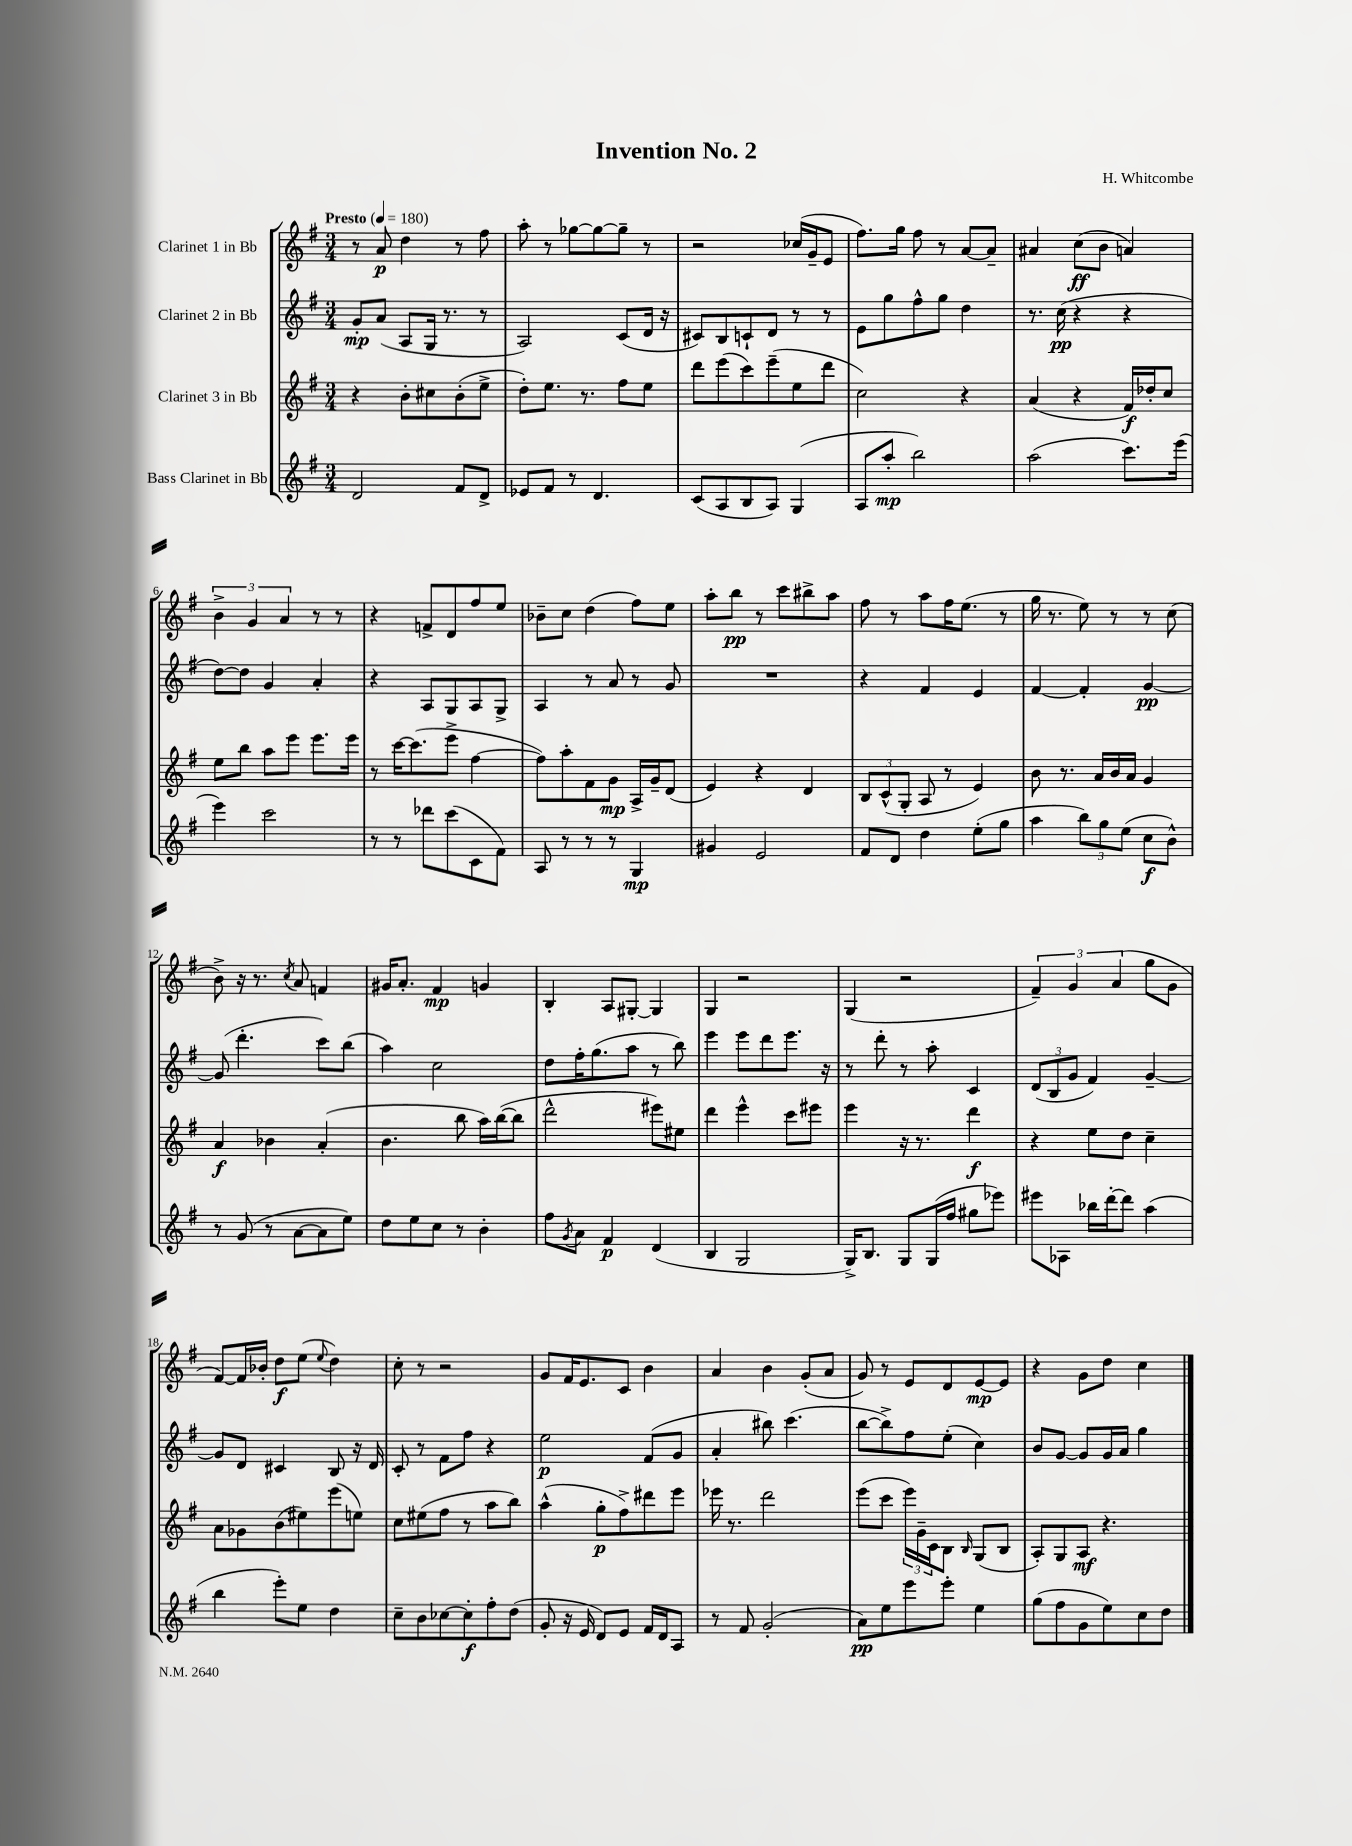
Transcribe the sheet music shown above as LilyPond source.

\header { title = "Invention No. 2" composer = "H. Whitcombe" }
<<
\new StaffGroup <<
\new Staff = "s0" \with { instrumentName = "Clarinet 1 in Bb" } {
    \clef treble \key g \major \numericTimeSignature \time 3/4 \tempo "Presto" 4 = 180
    r8 a'8\p d''4 r8 fis''8 |
    a''8-. r8 ges''8~ ges''8~ ges''8-- r8 |
    r2 ces''16( g'16-- e'8 |
    fis''8.) g''16 fis''8 r8 a'8~ a'8-- |
    ais'4 c''8\ff( b'8 a'4) |
    \tuplet 3/2 { b'4-> g'4 a'4 } r8 r8 |
    r4 f'8-> d'8 fis''8 e''8 |
    bes'8-- c''8 d''4( fis''8) e''8 |
    a''8-. b''8\pp r8 c'''8 bis''8-> a''8 |
    fis''8 r8 a''8 fis''16 e''8.( r8 |
    g''16 r8. e''8) r8 r8 c''8( |
    b'8->) r16 r8. \acciaccatura { c''8 } a'8 f'4 |
    gis'16 a'8.-. fis'4\mp g'4 |
    b4-. a8 gis8~-. gis4 |
    g4 r2 |
    g4( r2 |
    \tuplet 3/2 { fis'4--) g'4 a'4( } g''8 g'8 |
    fis'8~) fis'16 bes'16-. d''8\f e''8( \appoggiatura { e''8 } d''4) |
    c''8-. r8 r2 |
    g'8 fis'16 e'8. c'8 b'4 |
    a'4 b'4 g'8-.( a'8 |
    g'8) r8 e'8 d'8 e'8~\mp e'8 |
    r4 g'8 d''8 c''4 \bar "|." |
}
\new Staff = "s1" \with { instrumentName = "Clarinet 2 in Bb" } {
    \clef treble \key g \major \numericTimeSignature \time 3/4
    g'8-.\mp a'8( a8 g16 r8. r8 |
    a2) c'8( d'16 r16 |
    cis'8) b8 c'8-! d'8 r8 r8 |
    e'8 g''8 fis''8-^ g''8 d''4 |
    r8. c''16\pp( r4 r4 |
    d''8~) d''8 g'4 a'4-. |
    r4 a8 g8 a8 g8-> |
    a4 r8 a'8 r8 g'8 |
    R2. |
    r4 fis'4 e'4 |
    fis'4~ fis'4-. g'4~\pp |
    g'8( d'''4.-. c'''8) b''8( |
    a''4) c''2 |
    d''8 fis''16-. g''8.( a''8 r8 b''8) |
    e'''4 e'''8 d'''8 e'''8. r16 |
    r8 d'''8-. r8 a''8-. c'4 |
    \tuplet 3/2 { d'8( b8 g'8 } fis'4) g'4~-- |
    g'8 d'8 cis'4 b8 r16 d'16 |
    c'8-. r8 fis'8 fis''8 r4 |
    e''2\p fis'8( g'8 |
    a'4-. bis''8) c'''4.( |
    b''8~ b''8->) fis''8 e''8-.( c''4) |
    b'8 g'8~ g'8 g'16 a'16 g''4 \bar "|." |
}
\new Staff = "s2" \with { instrumentName = "Clarinet 3 in Bb" } {
    \clef treble \key g \major \numericTimeSignature \time 3/4
    r4 b'8-. cis''8 b'8-.( e''8-> |
    d''8-.) e''8. r8. fis''8 e''8 |
    d'''8 e'''8( c'''8) e'''8--( e''8 d'''8 |
    c''2) r4 |
    a'4( r4 fis'16\f) des''16-. c''8 |
    e''8 b''8 a''8 e'''8 e'''8. e'''16 |
    r8 c'''16~ c'''8.( e'''8-> fis''4~ |
    fis''8) a''8-. fis'8 g'8\mp a16-> g'16-- d'8( |
    e'4) r4 d'4 |
    \tuplet 3/2 { b8 c'8-^( g8-. } a8 r8 e'4) |
    b'8 r8. a'16 b'16 a'16 g'4 |
    a'4\f bes'4 a'4-.( |
    b'4. b''8 a''16) b''16~( b''8 |
    d'''2-^ eis'''8) eis''8 |
    d'''4 e'''4-^ c'''8 eis'''8 |
    e'''4 r16 r8. d'''4\f |
    r4 e''8 d''8 c''4-- |
    a'8 ges'8 b'8( eis''8) e'''8( e''8) |
    c''8 eis''8( fis''8 r8 a''8 b''8) |
    a''4-^( g''8-.\p fis''8->) dis'''8 e'''8 |
    ees'''16 r8. d'''2 |
    e'''8( c'''8 \tuplet 3/2 { e'''16) g'16-- c'16 } b8 \grace { b16 } g8( b8 |
    a8-.) g8 a8\mf r4. \bar "|." |
}
\new Staff = "s3" \with { instrumentName = "Bass Clarinet in Bb" } {
    \clef treble \key g \major \numericTimeSignature \time 3/4
    d'2 fis'8 d'8-> |
    ees'8 fis'8 r8 d'4. |
    c'8( a8 b8 a8) g4( |
    a8 a''8-.\mp b''2) |
    a''2( c'''8.) e'''16( |
    e'''4) c'''2 |
    r8 r8 des'''8 c'''8( c'8 fis'8) |
    a8 r8 r8 r8 g4\mp |
    gis'4 e'2 |
    fis'8 d'8 d''4 e''8-.( g''8 |
    a''4 \tuplet 3/2 { b''8) g''8 e''8( } c''8\f b'8-^) |
    r8 g'8( r8 a'8~ a'8 e''8) |
    d''8 e''8 c''8 r8 b'4-. |
    fis''8 \acciaccatura { g'8 } a'8 fis'4\p d'4( |
    b4 g2 |
    g16->) b8. g8 g16( fis''16 gis''8 ees'''8) |
    eis'''8 aes8 bes''16 d'''16~-. d'''8 a''4( |
    b''4 e'''8-.) e''8 d''4 |
    c''8-- b'8 ces''8~ ces''8-.\f fis''8-. d''8( |
    g'8-. r16 e'16 d'8) e'8 fis'16 d'16 a8 |
    r8 fis'8 g'2-.( |
    a'8\pp) e''8 e'''8 e'''8-. e''4 |
    g''8( fis''8 g'8 e''8) c''8 d''8 \bar "|." |
}
>>
>>
